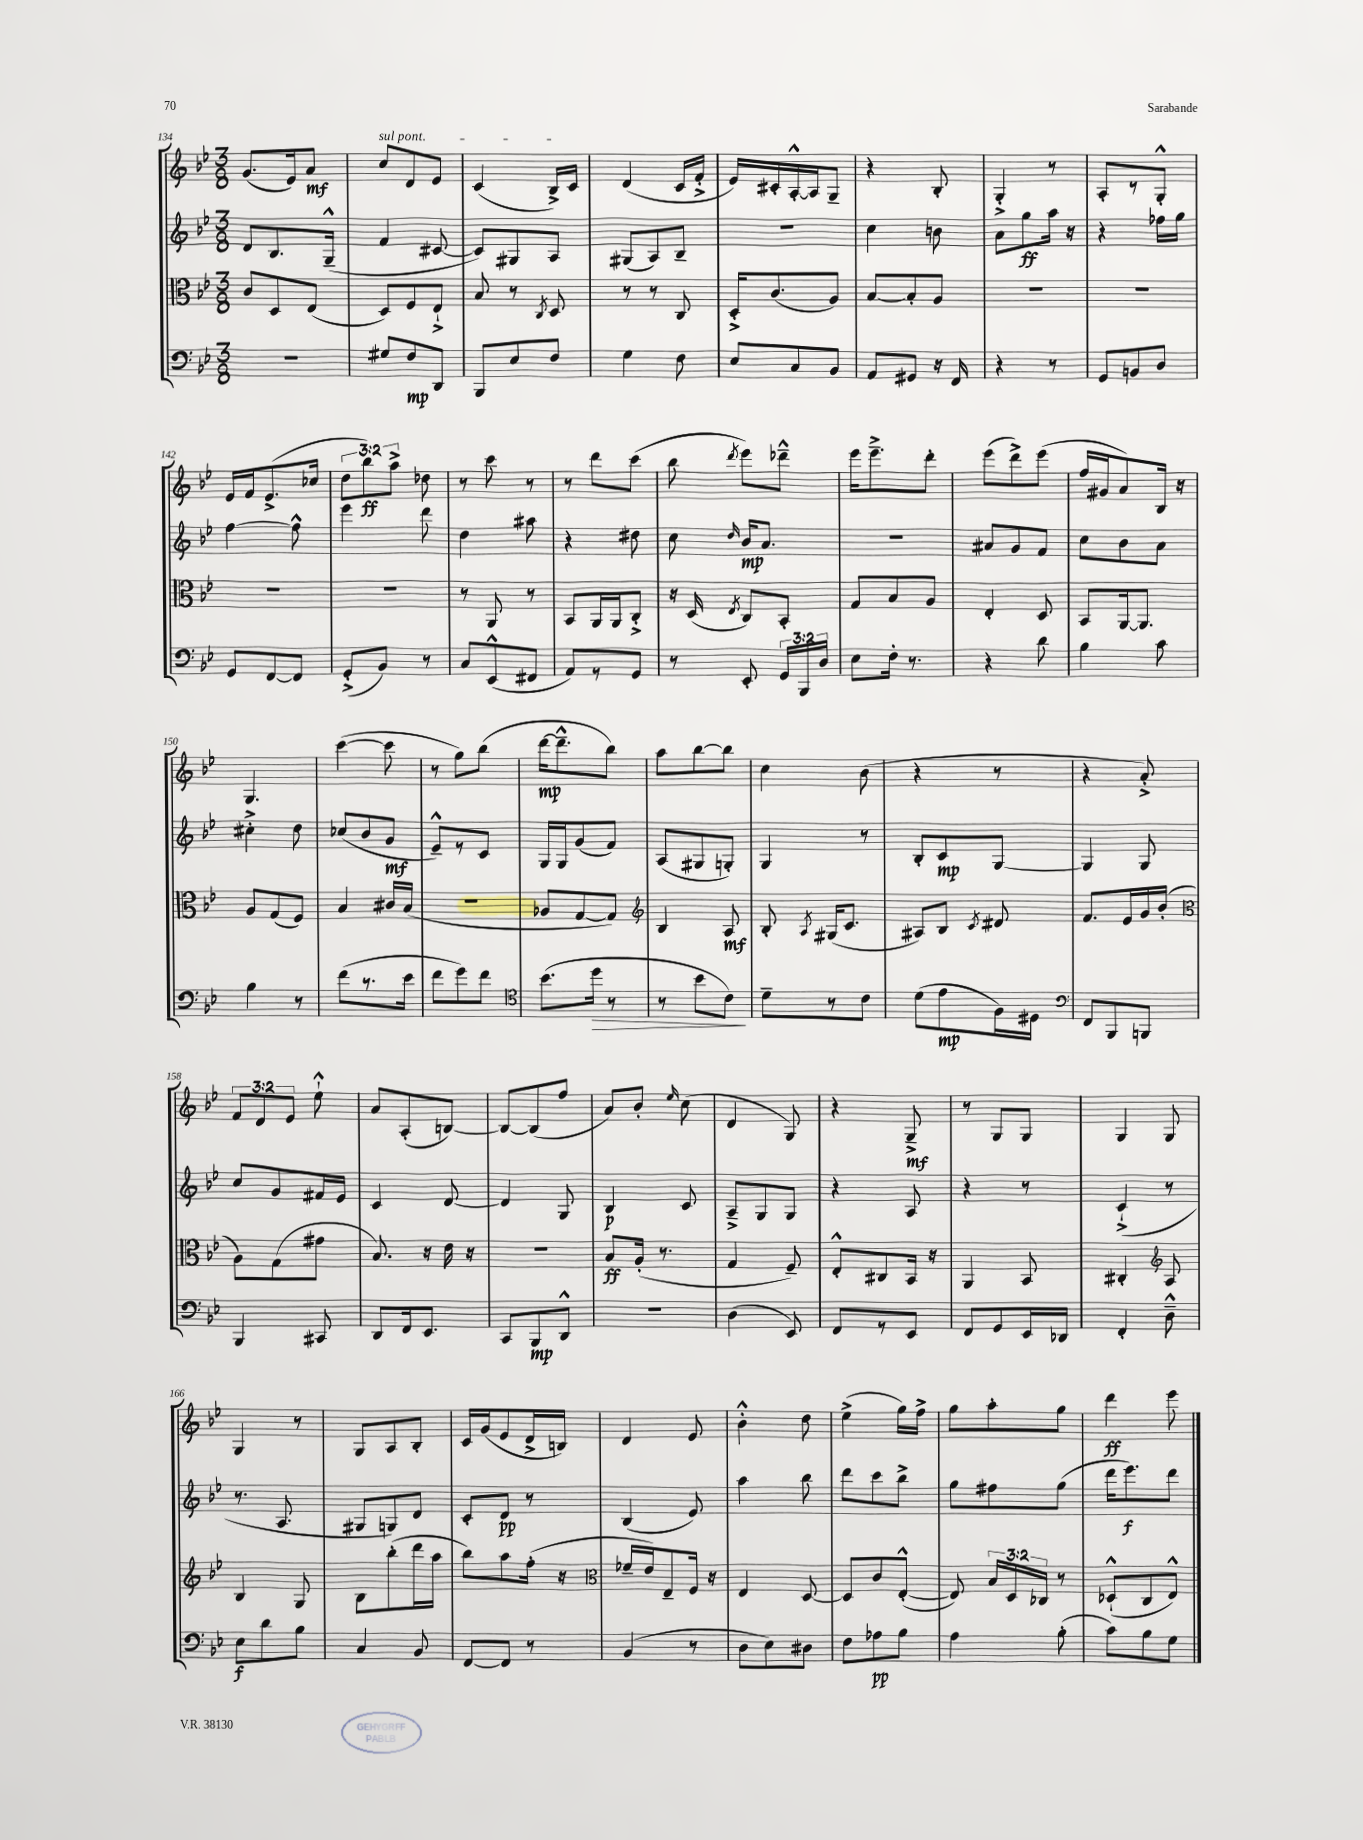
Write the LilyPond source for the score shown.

<<
\new StaffGroup <<
\new Staff = "s0" {
    \clef treble \key bes \major \numericTimeSignature \time 3/8 \override Staff.TupletNumber.text = #tuplet-number::calc-fraction-text
    \autoBeamOff g'8.[( ees'16) a'8]\mf |
    \once \override TextSpanner.bound-details.left.text = \markup { \italic "sul pont." } c''8[\startTextSpan d'8 ees'8] |
    c'4( bes16[->) c'16]\stopTextSpan |
    d'4( c'16[ f'16]-.-> |
    ees'16[) cis'16-. a16~-.-^ a16 g8]-- |
    r4 bes8-. |
    g4-.-> r8 |
    a8[-. r8 g8]-.-^ |
    ees'16[ f'16 ees'8.->( ces''16] |
    \tuplet 3/2 { d''8[ bes''8\ff) a''8]-> } des''8 |
    r8 c'''8 r8 |
    r8 d'''8[ c'''8]( |
    bes''8 \acciaccatura { d'''8 } ees'''8[) des'''8]---^ |
    ees'''16[ ees'''8.---> d'''8]-. |
    ees'''8[( d'''8->) ees'''8]( |
    f''16[ gis'16 a'8) bes16] r16 |
    g4. |
    c'''4~( c'''8 |
    r8 g''8[) bes''8]( |
    d'''16[~\mp d'''8.---^ bes''8]) |
    a''8[ bes''8~ bes''8] |
    c''4 bes'8( |
    r4 r8 |
    r4 a'8-.->) |
    \tuplet 3/2 { f'8[ d'8 ees'8] } ees''8-!-^ |
    a'8[ a8-.( b8]~) |
    b8[~ b8( f''8] |
    a'8[) bes'8]-. \grace { ees''16 } c''8( |
    d'4 g8) |
    r4 g8--->\mf |
    r8 g8[ g8] |
    g4 g8 |
    g4 r8 |
    g8[ a8 bes8]-. |
    c'16[ g'16( ees'8 d'16-> b16]) |
    d'4 ees'8 |
    bes'4-.-^ d''8 |
    ees''4->( g''16[) f''16]-> |
    g''8[ a''8-. g''8] |
    d'''4\ff ees'''8 \bar "|." |
}
\new Staff = "s1" {
    \clef treble \key bes \major \numericTimeSignature \time 3/8
    \autoBeamOff d'8[ bes8. g16]---^( |
    f'4 cis'8~ |
    cis'8[) gis8 a8] |
    gis8[( a8) bes8]-- |
    r4. |
    c''4 b'8 |
    a'8[ g''8\ff a''16] r16 |
    r4 fes''16[ g''16] |
    f''4~ f''8-^ |
    ees'''4 d'''8 |
    d''4 ais''8 |
    r4 dis''8 |
    c''8 \grace { d''16 } bes'16[\mp a'8.] |
    R4. |
    ais'8[ g'8 f'8] |
    c''8[ bes'8 a'8] |
    cis''4-.-> d''8 |
    ces''8[( bes'8 g'8]\mf |
    ees'8[---^) r8 c'8] |
    g16[ g16 g'8( f'8]) |
    a8[( gis8 g8]-.) |
    g4 r8 |
    bes8[-. c'8\mp g8]~ |
    g4 g8 |
    c''8[ g'8 fis'16 ees'16] |
    c'4 d'8~ |
    d'4 g8 |
    bes4\p c'8 |
    a8[---> g8 g8] |
    r4 a8 |
    r4 r8 |
    c'4-!->( r8 |
    r8. a8. |
    gis8[ g8) d'8] |
    c'8[-. d'8]\pp r8 |
    bes4( ees'8) |
    a''4 bes''8 |
    d'''8[ c'''8 bes''8]-> |
    g''8[ fis''8 g''8]( |
    d'''16[ ees'''8.\f) d'''8] \bar "|." |
}
\new Staff = "s2" {
    \clef alto \key bes \major \numericTimeSignature \time 3/8 \override Staff.TupletNumber.text = #tuplet-number::calc-fraction-text
    \autoBeamOff c'8[ d8 ees8]( |
    d8[) f8 ees8]-!-> |
    bes8 r8 \acciaccatura { c8 } d8 |
    r8 r8 c8 |
    d16[-.-> c'8.( a8]) |
    bes8[~ bes8-. a8] |
    R4. |
    R4. |
    R4. |
    R4. |
    r8 a,8 r8 |
    bes,8[ a,16 a,16 c8]-.-> |
    r16 d16( \acciaccatura { ees8 } c8[) bes,8]-. |
    g8[ bes8 a8] |
    ees4-. d8 |
    bes,8[ a,16~ a,8.] |
    a8[ g8( f8]) |
    bes4 cis'16[ bes16]( |
    R4. |
    aes8[ g8~ g8]) |
    \clef treble bes4 a8\mf |
    bes8-. \acciaccatura { a8 } gis16[( c'8.] |
    ais8[) bes8] \acciaccatura { c'8 } dis'8 |
    f'8.[ ees'16 g'16 bes'16]-.( |
    \clef alto a8[) g8( gis'8] |
    bes8.) r16 ees'16 r16 |
    R4. |
    bes8[\ff a16]-.( r8. |
    g4 f8--) |
    ees8[-.-^ cis8 bes,16] r16 |
    a,4 bes,8 |
    cis4-. \clef treble a8 |
    bes4 g8 |
    bes8[ bes''8-.( d'''16 a''16] |
    bes''8[) a''8 f''16]-.( r16 |
    \clef alto fes'16[-- ees'16) ees8-- f16] r16 |
    ees4 d8~ |
    d8[ c'8 ees8]~-.-^( |
    ees8) \tuplet 3/2 { bes16[ d16 ces16] } r8 |
    des8[-!-^( c8 ees8]-^) \bar "|." |
}
\new Staff = "s3" {
    \clef bass \key bes \major \numericTimeSignature \time 3/8 \override Staff.TupletNumber.text = #tuplet-number::calc-fraction-text
    \autoBeamOff R4. |
    gis8[ f8\mp d,8] |
    bes,,8[ ees8 f8] |
    g4 f8 |
    ees8[ c8 bes,8] |
    a,8[ gis,8] r16 f,16 |
    r4 r8 |
    g,8[ b,8 d8] |
    g,8[ f,8~ f,8] |
    g,8[-.->( bes,8]) r8 |
    c8[ ees,8-^( fis,8] |
    a,8[) r8 g,8] |
    r8 ees,8-. \tuplet 3/2 { g,16[ bes,,16 d16] } |
    ees8[ f16]-. r8. |
    r4 d'8 |
    bes4 c'8 |
    bes4 r8 |
    f'8[( r8. ees'16] |
    f'8[ g'8) f'8] |
    \clef tenor bes'8.[( d''16]\> r8 |
    r8 bes'8[ c'8]\!) |
    d'8[-- r8 c'8] |
    d'8[( ees'8\mp f16) dis16] |
    \clef bass f,8[ bes,,8 b,,8] |
    bes,,4 cis,8 |
    d,8[ f,16 ees,8.] |
    c,8[ bes,,8\mp d,8]-^ |
    R4. |
    d4( ees,8) |
    f,8[ r8 ees,8] |
    f,8[ g,8 ees,16 des,16] |
    f,4-. d8---^ |
    ees8[\f d'8 bes8] |
    c4 bes,8 |
    f,8[~ f,8] r8 |
    bes,4( r8 |
    d8[ ees8) dis8] |
    f8[ aes8\pp bes8] |
    a4 bes8-.( |
    c'8[) bes8 g8] \bar "|." |
}
>>
>>
\layout { \context { \Score currentBarNumber = #134 } }
